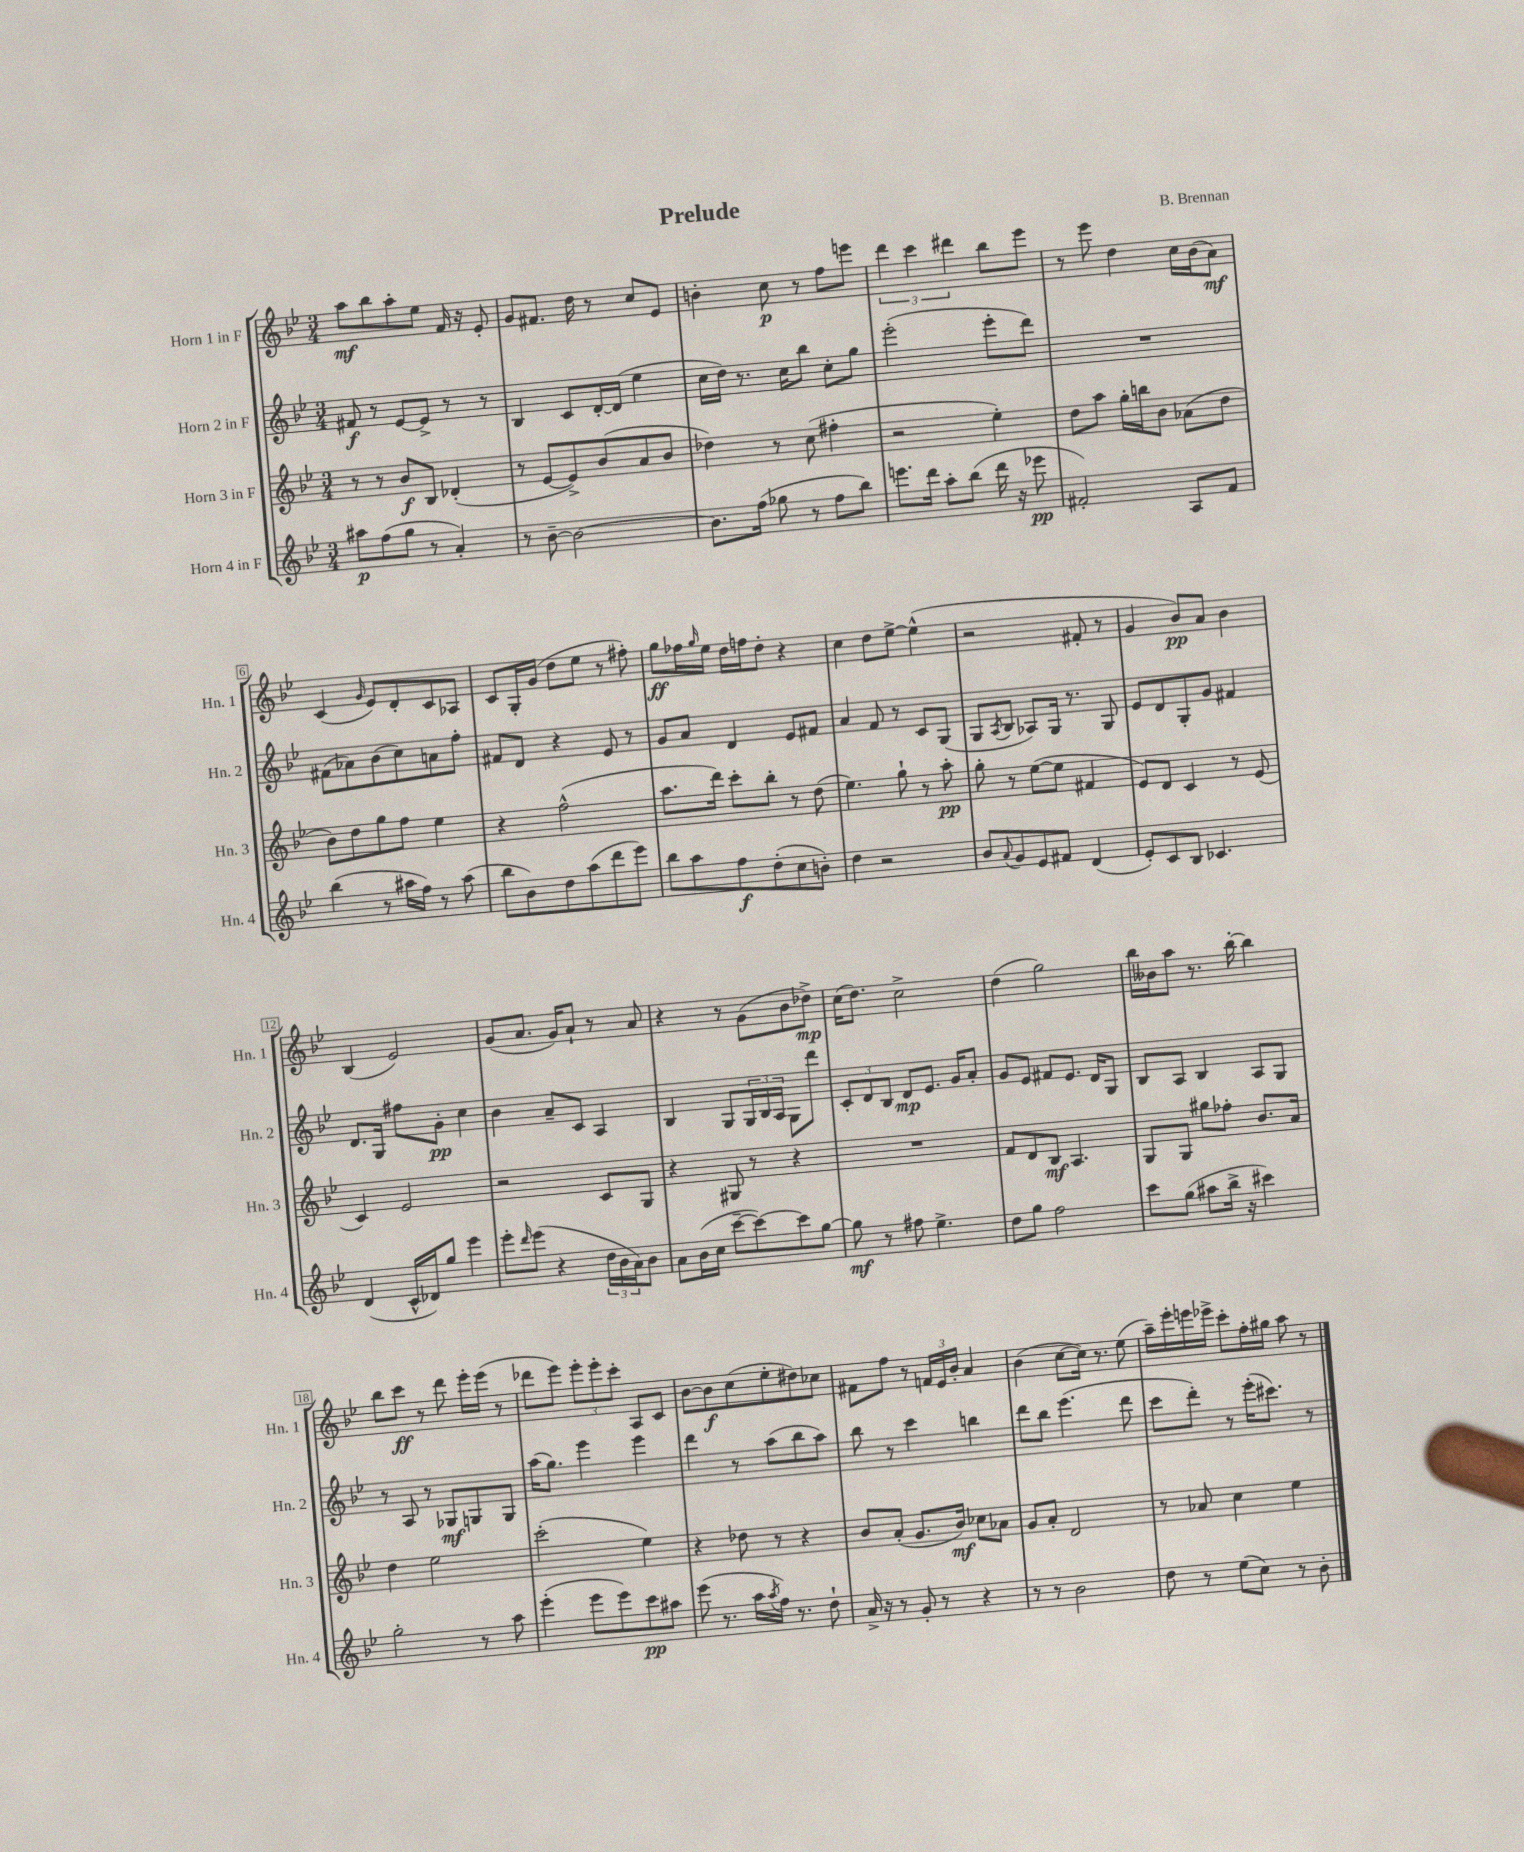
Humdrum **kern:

**kern	**kern	**kern	**kern
*staff4	*staff3	*staff2	*staff1
*clefG2	*clefG2	*clefG2	*clefG2
*k[b-e-]	*k[b-e-]	*k[b-e-]	*k[b-e-]
*M3/4	*M3/4	*M3/4	*M3/4
8aa#\L	8r	8f#/	8aa\L
(8ff\	8r	8r	8bb-\
8gg\J	8b-/L	[8e-/L	8aa'\
8r	8B-/J	8e-^/]J	8ee-\J
4a'/)	(4d-'/	8r	16f/
.	.	.	16r
.	.	8r	8e-'/
=	=	=	=
8r	8r	4B-/	8g/L
[8b-~\	[8e-/L	.	8.f#/J
2b-\_	8e-^/])	8c/L	.
.	.	.	16dd\
.	(8b-/	[16d'/L	8r
.	.	(16d/]JJ	.
.	8a/	4ee-\	8cc/L
.	8b-/J	.	8e-/J
=	=	=	=
8.b-\]L	4dd-\)	16cc\LL	4b'\
.	.	16dd\JJ)	.
.	.	8.r	.
(16ff\Jk	.	.	.
8gg-\	8r	.	8cc\
.	.	16cc\LK	.
8r	(8cc\	8bb-\J	8r
8ff\L	4ff#'\	8cc'\L	8ff\L
8bb-\J)	.	8gg\J	8eee\J
=	=	=	=
8.eee\L	2r	(2eee-'\	6ddd\
.	.	.	6ccc\
16ddd\Jk	.	.	.
8aa'\L	.	.	.
.	.	.	6ddd#\
(8bb-\J	.	.	.
16ddd\	4ee-'\)	8eee-'\L	8bb-\L
16r	.	.	.
8eee-\	.	8ddd\J)	8eee-\J
=	=	=	=
2f#'/)	8dd\L	2.r	8r
.	8aa\J	.	8eee-\
.	16gg'\LL	.	4dd\
.	16bb\J	.	.
.	8b-\J	.	.
8A/L	(8a-\L	.	16cc\LL
.	.	.	(16b-\J
8f#/J	8dd\J	.	8a\J)
=	=	=	=
(4bb-\	8b-\L)	(8f#\L	(4c/
.	8dd\	8a-\)	.
.	.	.	16qqg/
8r	8gg\	(8b-\	8e-/L)
16aa#\LL	8ff\J	8cc\)	8d'/
16ff\JJ)	.	.	.
8r	4ee-\	8a\	8c/
(8aa#\	.	8ff'\J	8A-/J
=	=	=	=
8bb-\L	4r	8f#/L	8c/L
8b-\)	.	8d/J	16G'/L
.	.	.	(16g/JJ
8dd\	(2ff^^\	4r	8dd\L
(8aa\	.	.	8ee-\J
8ddd\	.	8e-/	8r
8eee-\J)	.	8r	8ff#'\)
=	=	=	=
8bb-\L	8.aa\L	8g/L	8gg\L
8aa\	.	8a/J	16ff-\L
.	.	.	16qqgg/
.	16ddd\Jk)	.	16ee-\JJ
8ff\	8ccc'\L	4d/	16dd\LL
.	.	.	16ff\J
(8dd'\	8bb-'\J	.	8dd'\J
8cc\	8r	8e-/L	4r
8b'\J)	(8dd\	8f#/J	.
=	=	=	=
4dd\	4.ee-\)	4a/	4cc\
2r	.	8f/	8dd\L
.	8gg`\	8r	[8ee-^\J
.	8r	8c/L	(4ee-^^\]
.	8aa'\	(8G/J	.
=	=	=	=
8b-/L	8gg'\	8G/L	2r
8qqa/	.	8qA/	.
8g/	8r	8B-/J	.
8e-/	([8ee-\L	8A-/L)	.
8f#/J	8ee-\]J	16G/Jk	.
.	.	8.r	.
(4d/	4f#/	.	8f#'/
.	.	8G/	8r
=	=	=	=
8e-'/L)	8e-/L)	8e-/L	4g/
8c/	8d/J	8d/	.
8B-/J	4c/	8G'/	8b-/L)
4.c-/	.	8g/J	8a/J
.	8r	4f#/	4b-\
.	(8e-/	.	.
=	=	=	=
(4d/	4c/)	8.d/L	(4B-/
.	.	16G/Jk	.
16c^^/LL	2e-/	8ff#\L	2e-/)
16d-/J)	.	.	.
8gg/J	.	8g'\J	.
4eee-\	.	4cc\	.
=	=	=	=
8eee-'\L	2r	4b-\	(8g/L
16qqddd/	.	.	.
(8eee-\J	.	.	8.a/J
4r	.	8a~/L	.
.	.	.	16g/LK)
.	.	8c/J	8a`/J
24dd\LL	8c/L	4A/	8r
24b-\	.	.	.
24a\J)	.	.	.
8b-\J	8G/J	.	8a/
=	=	=	=
8a\L	4r	4B-/	4r
(16b-\L	.	.	.
16cc\JJ	.	.	.
[8ccc~\L	8G#/	8G/L	8r
8ccc\_)	8r	24G/L	(8g\L
.	.	24B-/	.
.	.	24A/JJ	.
8ccc\]	4r	8G\L	8b-\
[8gg\J	.	8ddd\J	8dd-^\J)
=	=	=	=
8gg\]	2.r	12c'/L	(16cc\LK
.	.	.	8.dd\J)
.	.	12d/	.
8r	.	.	.
.	.	12B-/J	.
8ff#\	.	8d/L	2cc^\
4.ee-^\	.	8.e-/J	.
.	.	16g/LK	.
.	.	8a'/J	.
=	=	=	=
8dd\L	8f/L	8g/L	(4dd\
8gg\J	8d/	8e-/J	.
2ff\	8B-/J	8f#/L	2gg\)
.	4.A/	8.e-/J	.
.	.	16d/LK	.
.	.	8G/J	.
=	=	=	=
8ccc\L	8G/L	8B-/L	16bb-\LL
.	.	.	16b--\J
(8gg\J	8G/J	8A/J	8aa\J
8aa#\L	8gg#\L	4B-/	8.r
16bb-^\Jk	8ff-'\J	.	.
16r	.	.	[16bb-'\
4ccc#\)	8.b-/L	8A/L	4bb-\]
.	.	8G/J	.
.	16a/Jk	.	.
=	=	=	=
2gg'\	4dd\	8r	8bb-\L
.	.	8A/	8ccc\J
.	2ee-\	8r	8r
.	.	8G-/L	8ddd\
8r	.	8G/	16eee-'\LL
.	.	.	(16eee-\JJ
8aa\	.	8G/J	8r
=	=	=	=
(4eee-'\	(2ccc'\	(16aa\LK	8ddd-\L
.	.	8.gg\J)	.
.	.	.	8eee-\J)
8eee-\L	.	4eee-\	12eee-'\L
.	.	.	12eee-'\
8eee-\)	.	.	.
.	.	.	12ccc'\J
8ccc\	4ee-\)	4eee-\	8A/L
8aa#\J	.	.	8c/J
=	=	=	=
(8eee-\	4r	4ddd\	[8b-\L
8.r	.	.	8b-\]
.	8dd-\	8r	(8cc\
16aa\LL	.	.	.
8qaa/	.	.	.
16ff\JJ)	8r	(8aa\L	8ee-'\
8.r	.	.	.
.	4r	8bb-\	8dd#\)
8dd`\	.	8aa\J)	8cc-\J
=	=	=	=
16a^/	8b-/L	8bb-\	8f#\L
16r	.	.	.
8r	(8a'/J	8r	8ff\J
8g'/	8.g/L	4ccc\	8r
8r	.	.	24f/LL
.	.	.	24e-/
.	16b-/Jk)	.	.
.	.	.	24b-'/JJ
4r	8cc-\L	4bb\	4a/
.	8a-\J	.	.
=	=	=	=
8r	8g/L	8ddd\L	(4b-\
8r	8a'/J	8bb-\J	.
2b-\	2d/	(4.eee-\	[8cc\L
.	.	.	16cc\]Jk)
.	.	.	8.r
.	.	8ddd\	(8ee-\
=	=	=	=
8dd\	8r	8ccc\L	16aa~\LL)
.	.	.	16eee-'\
8r	8a-/	8ddd'\J)	16eee\
.	.	.	16eee-^\JJ
(8ee-\L	4cc\	8r	8ccc'\L
8cc\J)	.	(16eee-'\LK	16ff'\L
.	.	8.ccc#\J)	16gg#\JJ
8r	4ee-\	.	8aa\
8b-'\	.	8r	8r
==	==	==	==
*-	*-	*-	*-
